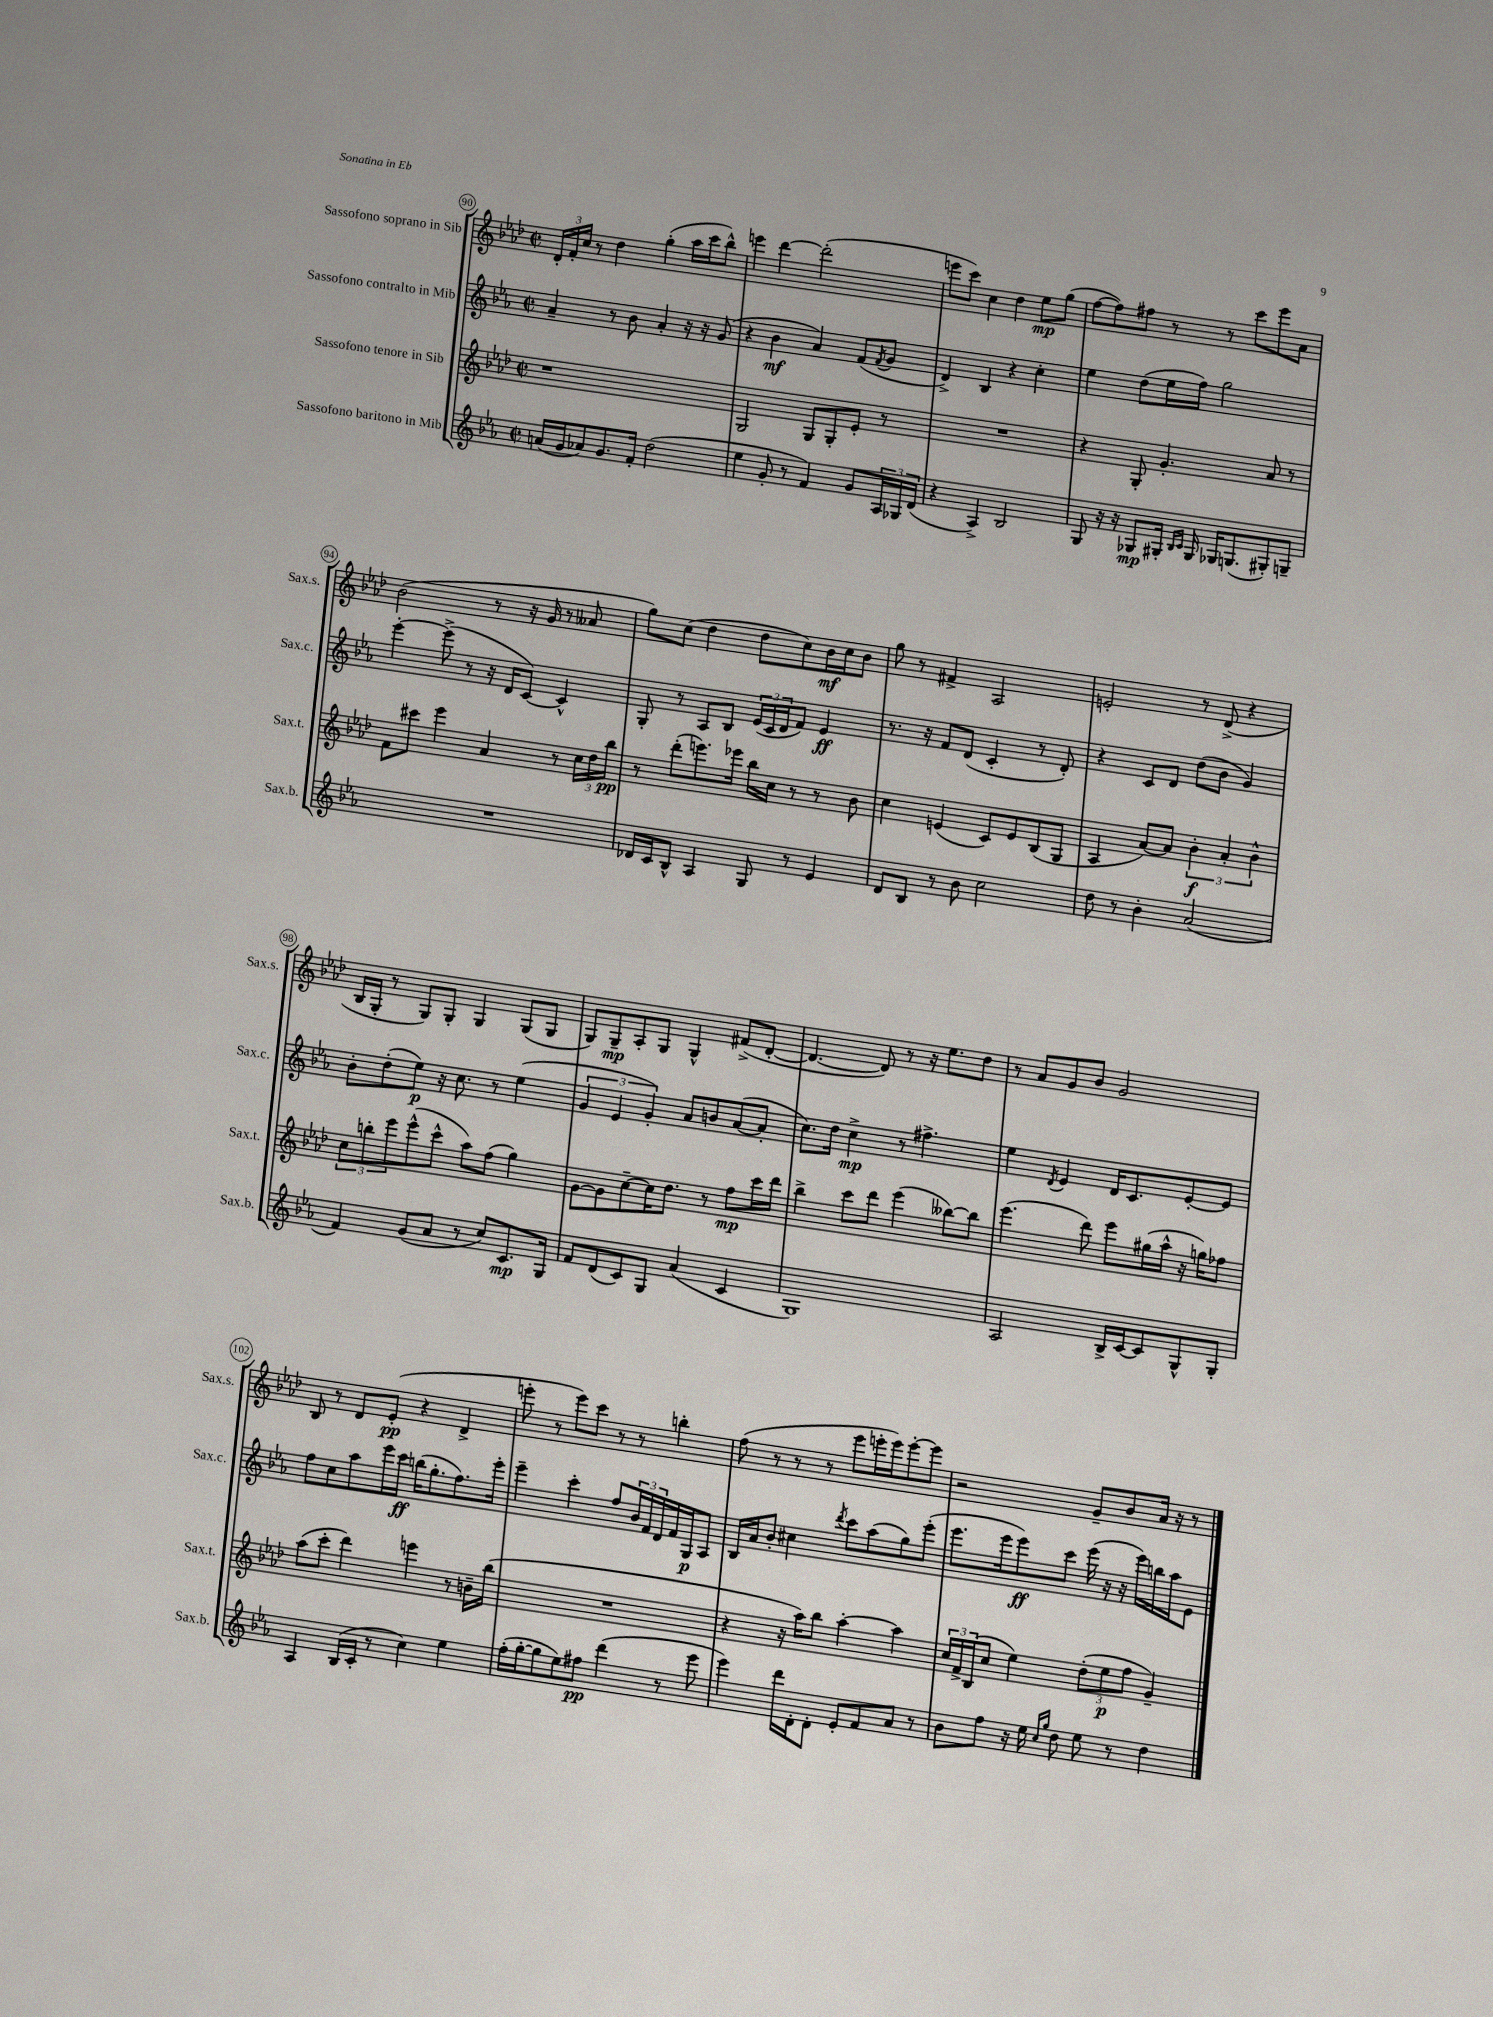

**kern	**kern	**kern	**kern
*staff4	*staff3	*staff2	*staff1
*clefG2	*clefG2	*clefG2	*clefG2
*k[b-e-a-]	*k[b-e-a-d-]	*k[b-e-a-]	*k[b-e-a-d-]
*M2/2	*M2/2	*M2/2	*M2/2
*met(c|)	*met(c|)	*met(c|)	*met(c|)
(16a/LL	1r	4a-~/	24d-'/LL
.	.	.	24f'/
16g/J	.	.	.
.	.	.	24cc/JJ
8a-/)	.	.	8r
8.g/	.	8r	4dd-\
.	.	8b-\	.
16f'/Jk	.	.	.
(2dd\	.	4a-'/	(4gg'\
.	.	16r	16aa-\LL
.	.	16r	16ccc\J
.	.	(8g/	8bb-^^\J)
=	=	=	=
4ee-\	2G/	4r	4eee\
8g'/	.	4b-\	[4ddd-\
8r	.	.	.
4f/)	8G/L	4a-/)	(2ddd-'\]
.	8G'/	.	.
8g/L	8e-'/J	(8f/L	.
.	.	8qf/	.
24A-/L	8r	8g/J	.
24G-/	.	.	.
(24d/JJ	.	.	.
=	=	=	=
4r	1r	4d^/)	8eee\L
.	.	.	8ccc\J)
4A-^/)	.	4B-/	4cc\
2B-/	.	4r	4dd-\
.	.	4cc'\	8ee-\L
.	.	.	(8gg\J
=	=	=	=
8G/	4r	4ee-\	[8ff\L
16r	.	.	8ff\])
16r	.	.	.
8G-/L	8G'/	(8dd\L	8ff#\J
16G#'/Jk	4.g'/	16ee-\L	8r
16qqB-/LL	.	.	.
16qqc/JJ	.	.	.
16G#/	.	16ff\JJ)	.
16G-/LK	.	2gg\	8r
(8.G/	.	.	.
.	.	.	8ccc\L
8G#'/)	8a-/	.	8eee-\
8G~/J	8r	.	8a-\J
=	=	=	=
1r	8f\L	[4eee-'\	(2b-\
.	8ccc#\J	.	.
.	4eee-\	(8eee-^\]	.
.	.	8r	.
.	4a-/	16r	8r
.	.	16d/LK	.
.	.	[8c/J)	16r
.	.	.	16g/
.	8r	4c^^/]	8r
.	24cc\LL	.	8a--/
.	24dd-\	.	.
.	24bb-\JJ	.	.
=	=	=	=
16d-/LL	8r	8G'/	8gg\L)
16c/J	.	.	.
8B-^^/J	(8ddd-'\L	8r	(8cc\J
4A-/	8.eee\)	8A-/L	4dd-\
.	.	8B-/J	.
.	16eee-\Jk	.	.
8G/	16bb-\LL	(24e-/LL	8dd-\L
.	.	24c/	.
.	16cc\JJ	.	.
.	.	24d/J	.
8r	8r	8f/J)	8cc\)
4e-/	8r	4e-/	16b-\L
.	.	.	16cc\J
.	8b-\	.	8b-\J
=	=	=	=
8d/L	4cc\	8.r	8gg\
8B-/J	.	.	8r
.	.	16r	.
8r	(4e/	8f/L	4f#^/
8b-\	.	(8d/J	.
2cc\	8c/L)	4c'/	2A-/
.	8e/	.	.
.	(8B-/	8r	.
.	8G/J	8d'/)	.
=	=	=	=
8dd\	4A-/	4r	2e'/
8r	.	.	.
4b-'\	[8a-/L)	8c/L	.
.	8a-/]J	8d/J	.
(2a-/	6b-'\	(8dd\L	8r
.	.	8b-\J	(8d-^/
.	6a-'/	.	.
.	.	4g/)	4r
.	6b-^^\	.	.
=	=	=	=
4f/)	12cc\L	8b-'\L	16B-/LL
.	.	.	16G'/JJ
.	12bb'\	.	.
.	.	(8dd'\	8r
.	12eee-\	.	.
(8g/L	(8eee-^^\	8ee-\J)	8G/L)
8a-/J	8ccc^^\J	16r	8G'/J
.	.	8.cc\	.
8r	8aa-\L)	.	4G/
8cc/L)	(8ff\J	8r	.
8.c/	4gg\)	(4ee-\	(8G/L
.	.	.	8G/J
16G/Jk	.	.	.
=	=	=	=
8f/L	[8g\L	6g/	8G/L)
(8d/	8g\]	.	8G~/
.	.	6e-/	.
8c/)	[8cc~\	.	8A-'/
.	.	6g'/)	.
8G/J	16cc\]K	.	8G/J
.	8.dd-\J	.	.
(4a-/	.	8a-/L	4G^^/
.	8r	8b/	.
4c/	8ff\L	([8a-/	(8f#^/L
.	16ccc\L	8a-'/]J	[8d-'/J
.	16ddd-\JJ	.	.
=	=	=	=
1G)	4bb-^\	8.cc\L)	4.d-/_
.	.	16dd\Jk	.
.	8ccc\L	4cc^\	.
.	8ddd-\J	.	8d-/])
.	(4eee-\	8r	8r
.	.	4.ff#^\	16r
.	.	.	8.ee-\L
.	[8bb--\L)	.	.
.	8bb--\]J	.	8dd-\J
=	=	=	=
2A-/	(4.eee-\	4ee-\	8r
.	.	.	8a-/L
.	.	8qd/	.
.	.	4e-/	8g/
.	8ddd-\)	.	8b-/J
16B-^/LL	8eee-\L	16d/LK	2g/
[16c/J	.	8.c/	.
8c/]	(16gg#\L	.	.
.	16aa-^^\JJ	.	.
8G^^/	16r	[8e-'/	.
.	16gg\LK)	.	.
8G'/J	8ff-\J	8e-/]J	.
=	=	=	=
4A-/	(8aa-\L	8ff\L	8B-/
.	8ccc'\J	8cc\	8r
(16B-/LL	4ddd-\)	8aa-\	8d-/L
16c'/JJ	.	.	.
8r	.	16eee-\L	(8e-'/J
.	.	16ccc\JJ	.
4cc\)	4eee\	(16bb\LK	4r
.	.	8.gg'\	.
4ee-\	8r	8.ff\)	4d-^/
.	16b~\LL	.	.
.	(16bb-\JJ	16eee-'\Jk	.
=	=	=	=
(16ff'\LL	1r	4eee-~\	8eee'\
[16gg'\J	.	.	.
8gg\]	.	.	8r
8ee-\)	.	4ccc'\	8eee\L)
8ff#\J	.	.	8ccc\J
(4ddd\	.	8ff/L	8r
.	.	24b-/L	8r
.	.	24f/	.
.	.	24d/	.
8r	.	16f/	4bb'\
.	.	16G/J	.
8eee-\	.	8A-/J	.
=	=	=	=
4eee-\)	4r	16B-/LL	(8ff\
.	.	16a-/J	.
.	.	8b-'/J	8r
16ddd\LL	16r	4cc#\	8r
16d'\J	16aa-\LK)	.	.
8d'\J	8bb-\J	.	8r
.	.	8qddd/	.
8e-'/L	[4aa-'\	8ccc\L	8eee-\L
8f/	.	(8aa-\	16eee'\L
.	.	.	16eee\J)
8a-/J	4aa-\]	8gg\)	[8eee'\
8r	.	(8eee-'\J	8eee\]J
=	=	=	=
8b-\L	24cc/LL	8.eee-\L	2r
.	24f^/	.	.
.	(24B-/J	.	.
8ff\J	8cc/J	.	.
.	.	16eee-\k	.
16r	4ee-\)	8eee-\)	.
16ee-\	.	.	.
16qqcc/LL	.	.	.
16qqgg/JJ	.	.	.
8dd\	.	8ccc\J	.
8ee-\	(12dd-'\L	(16eee-\	8g~/L
.	.	16r	.
.	12ee-\	.	.
8r	.	16r	8b-/
.	12ff\J	.	.
.	.	16eee-\LL)	.
4dd\	4g~/)	16bb\	16a-/Jk
.	.	16aa-\J	16r
.	.	8e-\J	8r
==	==	==	==
*-	*-	*-	*-
